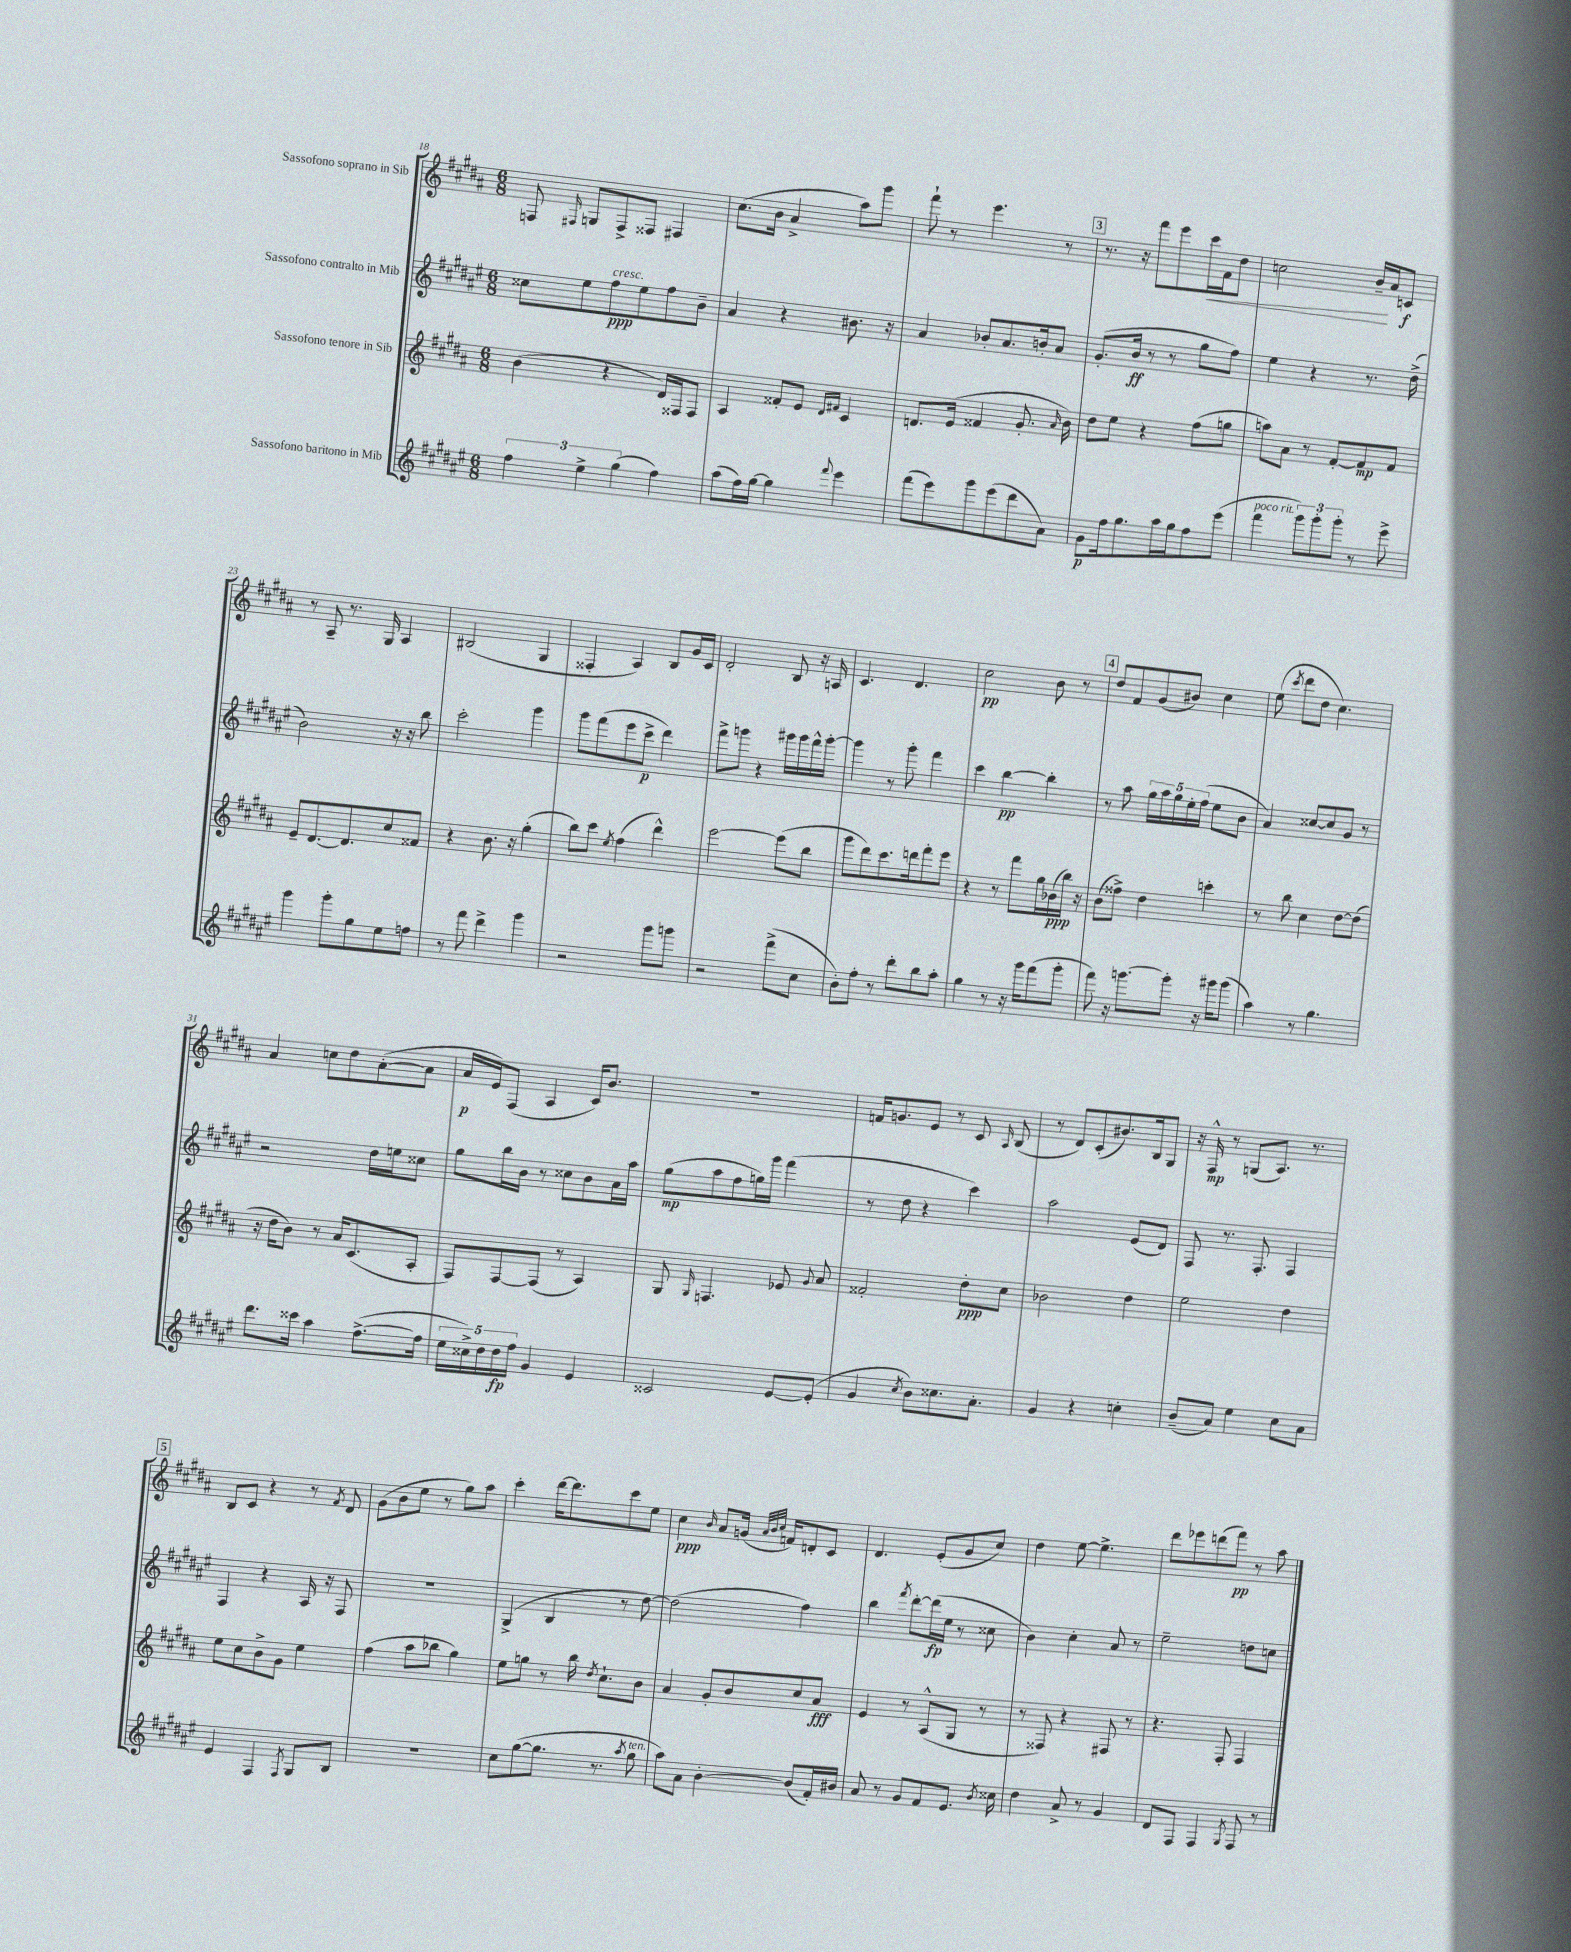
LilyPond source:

<<
\new StaffGroup <<
\new Staff = "s0" \with { instrumentName = "Sassofono soprano in Sib" } {
    \clef treble \key b \major \numericTimeSignature \time 6/8
    \autoBeamOff f8 \grace { fis16 } g8[ fis8-> fisis8] fis4 |
    cis''8.[( b'16] ais'4-> ais''8[) gis'''8] |
    fis'''8-! r8 e'''4. r8 |
    \mark \markup { \box "3" } r8. r16 fis'''8[ e'''8 cis'''16\< fis'16 dis''8] |
    c''2 b'16[--\! ais'16 c'8]\f |
    r8 ais8-- r8. gis16 ais4 |
    bis2( gis4 |
    fisis4-. ais4) b8[ gis'16 cis'16] |
    dis'2-. b8 r16 a16 |
    cis'4. dis'4. |
    cis''2\pp b'8 r8 |
    \mark \markup { \box "4" } dis''8[ fis'8 gis'8( bis'8]) cis''4 |
    e''8( \acciaccatura { cis'''8 } dis'''8[ dis''8] cis''4.) |
    ais'4 c''8[ dis''8 ais'8~-.( ais'8] |
    ais'16[\p e'16) fis8]( ais4 cis'16[) b'8.] |
    R2. |
    f'16[ g'8. e'8] r8 cis'8 \grace { ais16 } b8( |
    r8 dis'8[) cis'8-.( bis'8.) b16 gis8] |
    r16 fis16-^\mp r8 g8[( ais8.]) r8. |
    \mark \markup { \box "5" } b8[ cis'8] r4 r8 \acciaccatura { fis'8 } dis'8 |
    gis'8[( b'8 e''8] r8 gis''8[) ais''8] |
    cis'''4-. dis'''16[~ dis'''8. cis'''8 e''8] |
    cis''4\ppp \grace { b'16 } ais'8[ g'16]( \grace { ais'32[ b'32 cis''32] } f'16[) d'8-. cis'8] |
    dis'4. e'8[-.( gis'8 cis''8]) |
    dis''4 e''8~ e''4.-> |
    dis'''8[ ees'''8 d'''8( fis'''8]\pp) r8 ais''8 \bar "|." |
}
\new Staff = "s1" \with { instrumentName = "Sassofono contralto in Mib" } {
    \clef treble \key fis \major \numericTimeSignature \time 6/8
    \autoBeamOff cisis''8[ eis''8 fis''8\ppp^\markup { \italic "cresc." } eis''8 fis''8 b'8]-- |
    ais'4 r4 bis'8. r16 |
    ais'4 bes'8[-. ais'8. b'16-. ais'8] |
    \mark \markup { \box "3" } gis'8.[-.( b'16]\ff r8 r8 gis''8[ fis''8]) |
    eis''4 r4 r8. dis''16->( |
    b'2) r16 r16 b''8 |
    cis'''2-. gis'''4 |
    gis'''8[ fis'''8( eis'''8 cis'''8]->\p dis'''4) |
    fis'''8[-> g'''8] r4 gis'''16[ gis'''16 fis'''16-^ gis'''16]~-. |
    gis'''4 r8 gis'''8-. fis'''4 |
    cis'''4 b''4~\pp b''4-. |
    \mark \markup { \box "4" } r8 ais''8 \tuplet 5/4 { gis''16[ ais''16 gis''16 eis''16-. fis''16]( } eis''8[ b'8] |
    ais'4) cisis''8[~ cisis''8 gis'8] r8 |
    r2 dis''16[ e''16 cisis''8] |
    gis''8[ b''16 b'16] r8 cisis''8[ b'8 ais'16 ais''16] |
    gis''8[\mp( ais''8 fis''8 g''16) gis'''16] fis'''4( |
    r8 dis''8 r4 cis'''4) |
    ais''2 eis'8[( dis'8]) |
    fis8 r8. fis8.-. fis4 |
    \mark \markup { \box "5" } fis4 r4 ais16 r16 fis8 |
    R2. |
    gis4->( b4 r8 dis''8~) |
    dis''2( fis''4) |
    b''4 \acciaccatura { fis'''8 } dis'''8[~-. dis'''16\fp( eis''16] r8 cisis''8 |
    b'4) cis''4-. ais'8 r8 |
    eis''2-- d''8[ c''8] \bar "|." |
}
\new Staff = "s2" \with { instrumentName = "Sassofono tenore in Sib" } {
    \clef treble \key b \major \numericTimeSignature \time 6/8
    \autoBeamOff b'4( r4 dis'16[) fisis16 fisis8] |
    ais4 fisis'8[-. e'8] \grace { dis'16[ fis'16] } cis'4 |
    d'8.[ e'16]( fisis'4 gis'8.-. \grace { ais'16 } b'16) |
    \mark \markup { \box "3" } dis''8[ e''8] r4 fis''8[( g''8] |
    a''8[) ais'8] r8 fis'8[~-. fis'8\mp fis'8] |
    e'8[-- dis'8.~ dis'8. cis''8 fisis'8] |
    r4 b'8. r16 gis''4-.( |
    b''8[) cis'''8] \acciaccatura { e''8 } fis''4( dis'''4-^) |
    e'''2~ e'''8[( b''8] |
    gis'''8[ dis'''8) cis'''8. d'''16 fis'''8-. e'''8] |
    r4 r8 fis'''8[ gis''16 bes'16\ppp( b''16]) r16 |
    \mark \markup { \box "4" } b'8[( fisis''8]->) dis''4 c'''4-. |
    r8 b''8 cis''4 dis''8[~ dis''8]( |
    r16 dis''16[ b'8]) r8 ais'16[ cis'8.( ais8]-. |
    fis8[) fis8~ fis8]( r8 ais4) |
    gis8 \grace { gis16 } f4. ees'8 \appoggiatura { gis'8 } ais'8 |
    fisis'2-. dis''8[-.\ppp cis''8] |
    bes'2 dis''4 |
    e''2 dis''4 |
    \mark \markup { \box "5" } e''8[ cis''8 b'8-> gis'8] e''4 |
    fis''4( ais''8[ bes''8] gis''4) |
    e''8[ g''8] r8 b''16 \acciaccatura { dis''8 } cis''8.[-! b'8] |
    ais'4 gis'8[-. b'8 cis''8 ais'8]\fff |
    e'4 r8 ais8[-^( gis8] r8 |
    r8 fisis8) r4 fis8 r8 |
    r4. fis8-. fis4 \bar "|." |
}
\new Staff = "s3" \with { instrumentName = "Sassofono baritono in Mib" } {
    \clef treble \key fis \major \numericTimeSignature \time 6/8
    \autoBeamOff \tuplet 3/2 { fis''4 eis''4-> gis''4( } fis''4) |
    ais''8[( fis''16) gis''16]~ gis''4 \appoggiatura { fis'''8 } eis'''4 |
    fis'''8[( eis'''8) gis'''8 eis'''8( dis'''8 ais'8]) |
    \mark \markup { \box "3" } gis'8[\p fis''16 gis''8. ais''16 gis''16 fis''8 eis'''8]( |
    fis'''4^\markup { \italic "poco rit." } \tuplet 3/2 { gis'''8[) gis'''8-. gis'''8]-. } r8 eis'''8-> |
    gis'''4 gis'''8[-. gis''8 eis''8 f''8] |
    r8 fis'''8 dis'''4-> gis'''4 |
    r2 gis'''8[ g'''8] |
    r2 fis'''8[->( cis''8] |
    b'8[-.) fis''8]-. r8 dis'''8[-. b''8 ais''8]-. |
    gis''4 r8 r16 gis'''16[ fis'''8( gis'''8]-. |
    \mark \markup { \box "4" } fis'''8) r16 g'''8.[~ g'''8]-. r16 gis'''16[ gis'''8]( |
    ais''4) r8 gis''4. |
    dis'''8.[ cisis'''16] ais''4 fis''8.[~->( fis''16] |
    \tuplet 5/4 { eis''16[ cisis''16->) dis''16 dis''16\fp fis''16] } gis'4 eis'4 |
    cisis'2 eis'8[~ eis'8]-.( |
    gis'4 \acciaccatura { cis''8 } b'8[) cisis''8. ais'8.]-. |
    gis'4 r4 c''4-. |
    b'8[--( ais'8]) eis''4 cis''8[ ais'8] |
    \mark \markup { \box "5" } eis'4 fis4 \acciaccatura { fis8 } gis8[ b8] |
    R2. |
    cis''8[ gis''8~( gis''8.] r8. \acciaccatura { ais''8 } gis''8^\markup { \italic "ten." } |
    ais''8[) ais'8] b'4~-. b'8[( fis'16-.) bis'16] |
    ais'8 r8 gis'8[ fis'8 eis'8.] \acciaccatura { b'8 } cisis''16 |
    dis''4 ais'8-> r8 gis'4 |
    dis'8[ fis8] fis4 \acciaccatura { gis8 } fis8 r8 \bar "|." |
}
>>
>>
\layout { \context { \Score currentBarNumber = #18 } }
